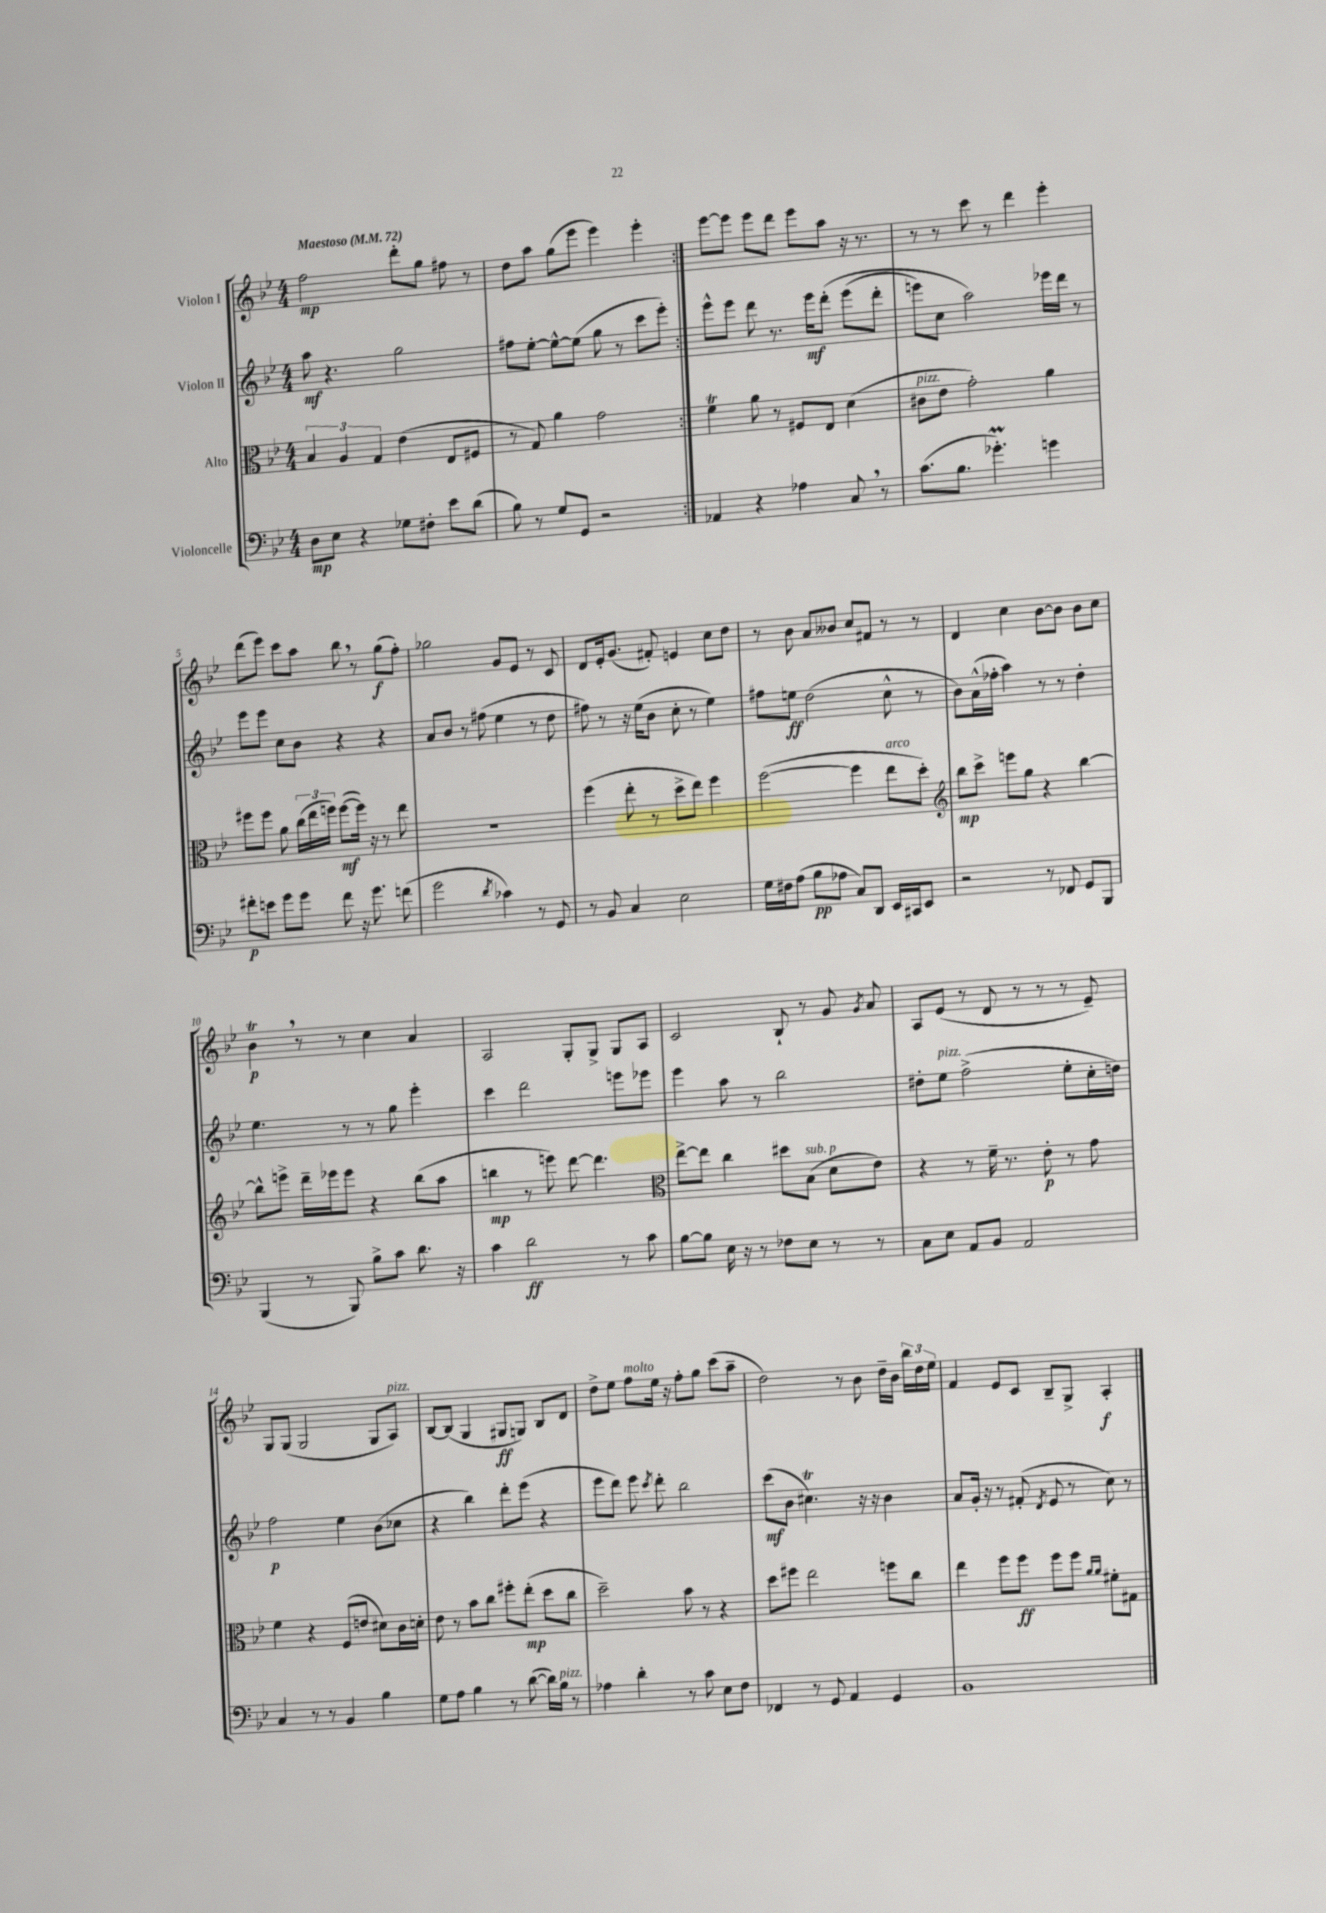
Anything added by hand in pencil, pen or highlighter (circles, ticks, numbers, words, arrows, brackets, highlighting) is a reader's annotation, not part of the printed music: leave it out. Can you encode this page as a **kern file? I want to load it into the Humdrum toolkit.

**kern	**dynam	**kern	**dynam	**kern	**dynam	**kern	**dynam
*part4	*part4	*part3	*part3	*part2	*part2	*part1	*part1
*staff4	*staff4	*staff3	*staff3	*staff2	*staff2	*staff1	*staff1
*I"Violoncelle	*	*I"Alto	*	*I"Violon II	*	*I"Violon I	*
*clefF4	*	*clefC3	*	*clefG2	*	*clefG2	*
*k[b-e-]	*	*k[b-e-]	*	*k[b-e-]	*	*k[b-e-]	*
*M4/4	*	*M4/4	*	*M4/4	*	*M4/4	*
*MM72	*	*MM72	*	*MM72	*	*MM72	*
=1	=1	=1	=1	=1	=1	=1	=1
!	!	!	!	!	!	!LO:TX:a:B:t=Maestoso	!
8D\L	mp	6B-/	.	8aa\	mf	2ff\	mp
8E-\J	.	.	.	4.r	.	.	.
.	.	6A/	.	.	.	.	.
4r	.	.	.	.	.	.	.
.	.	6G/	.	.	.	.	.
8G-X\L	.	(4e-\	.	2gg\	.	8ddd'\L	.
8F#X'\J	.	.	.	.	.	8gg\J	.
8e-\L	.	8E-/L	.	.	.	8ff#X\	.
(8d\J	.	8F#X/J	.	.	.	8r	.
=2	=2	=2	=2	=2	=2	=2	=2
8B-\)	.	8r	.	8ff#X\L	.	8dd\L	.
8r	.	8G/)	.	[8ee-'\J	.	8aa\J	.
8G/L	.	4a\	.	8ee-^^\L_	.	(8gg\L	.
8GG/J	.	.	.	(8ee-\J]	.	8eee-\J	.
2r	.	2g\	.	8gg\	.	4eee-\)	.
.	.	.	.	8r	.	.	.
.	.	.	.	8ccc\L	.	4eee-'\	.
.	.	.	.	8eee-'\J)	.	.	.
=3:|!	=3:|!	=3:|!	=3:|!	=3:|!	=3:|!	=3:|!	=3:|!
4AA-X/	.	4fT\	.	8eee-^^\L	.	[8eee-\L	.
.	.	.	.	8eee-\J	.	8eee-\J]	.
4r	.	8a\	.	8ddd\	.	8eee-\L	.
.	.	8r	.	8.r	.	8ddd\J	.
4A-X\	.	8F#X/L	.	.	.	8eee-\L	.
.	.	.	.	16eee-\KL	mf	.	.
.	.	8E-/J	.	(8ddd'\J	.	8aa\J	.
8C,/	.	(4d\	.	(8eee-\L	.	16r	.
.	.	.	.	.	.	8.r	.
8r	.	.	.	8ddd'\J	.	.	.
=4	=4	=4	=4	=4	=4	=4	=4
!	!	!LO:TX:a:i:t=pizz.	!	!	!	!	!
(8.c\L	.	8c#X\L	.	8eeen\L)	.	8r	.
.	.	8e-\J	.	8cc\J	.	8r	.
8.B-\J	.	.	.	.	.	.	.
.	.	2g'\)	.	2aa\)	.	8ccc\	.
4.g-XM'\)	.	.	.	.	.	8r	.
.	.	.	.	.	.	4ddd\	.
4gn\	.	4a\	.	16eee-X\LL	.	4eee-'\	.
.	.	.	.	16ddd\JJ	.	.	.
.	.	.	.	8r	.	.	.
!!LO:LB:g=z
=5	=5	=5	=5	=5	=5	=5	=5
8f#X'\L	p	8ff#X\L	.	8eee-\L	.	(8ddd\L	.
8en\J	.	8ff#\J	.	8eee-\J	.	8eee-\J)	.
8g\L	.	8a\	.	8cc\L	.	8ccc\L	.
8g\J	.	(24cc\LL	.	8b-\J	.	8aa\J	.
.	.	24ee-\	.	.	.	.	.
.	.	24ffn\JJ)	.	.	.	.	.
8f#\	.	([8ff\L	mf	4r	.	8bb-,\	.
16r	.	16ff\Jk])	.	.	.	8r	.
8.g\	.	16r	.	.	.	.	.
.	.	8r	.	4r	.	(8gg\L	f
(8fn\	.	8ee-\	.	.	.	8ff'\J)	.
=6	=6	=6	=6	=6	=6	=6	=6
2g\	.	1r	.	8a/L	.	2gg-X\	.
.	.	.	.	8b-/J	.	.	.
.	.	.	.	8r	.	.	.
.	.	.	.	(8ff#X\	.	.	.
8qd/	.	.	.	.	.	.	.
4c-X\)	.	.	.	4ee-\	.	8g/L	.
.	.	.	.	.	.	8e-/J	.
8r	.	.	.	8r	.	8r	.
8GG/	.	.	.	8dd\	.	8c/	.
=7	=7	=7	=7	=7	=7	=7	=7
8r	.	(4ff\	.	8ff#X\)	.	8d/L	.
8BB-/	.	.	.	8r	.	16e-'/k	.
.	.	.	.	.	.	(8.g/J	.
4C/	.	8ee-'\	.	16r	.	.	.
.	.	.	.	(16ee-\KL	.	.	.
.	.	8r	.	8b-\J	.	8f#X'/)	.
2E-\	.	8dd^\L	.	8cc'\	.	4en/	.
.	.	8ee-\J)	.	8r	.	.	.
.	.	4ff\	.	4ee-\)	.	8cc\L	.
.	.	.	.	.	.	8dd\J	.
=8	=8	=8	=8	=8	=8	=8	=8
16G\LL	.	([2ff\	.	8ff#X\L	.	8r	.
16F#X\J	.	.	.	.	.	.	.
(8A\J	.	.	.	8een\J	ff	8b-\	.
8B-\L	pp	.	.	(2dd\	.	8a/L	.
8A-X\J	.	.	.	.	.	8b--X/J	.
8C/L)	.	4ff\]	.	.	.	8cc/L	.
8DD/J	.	.	.	.	.	8f#X/J	.
!	!	!LO:TX:a:i:t=arco	!	!	!	!	!
16EE-/LL	.	8ee-\L	.	8cc^^\	.	8r	.
16CC#X/J	.	.	.	.	.	.	.
8EE-/J	.	8dd'\J)	.	8r	.	8r	.
=9	=9	=9	=9	=9	=9	=9	=9
*	*	*clefG2	*	*	*	*	*
2r	.	8bb-\L	mp	8b-\L)	.	4d/	.
.	.	8ccc^\J	.	(16a^^\L	.	.	.
.	.	.	.	16ff-X'\JJ	.	.	.
.	.	8eeen\L	.	4aa\)	.	4cc\	.
.	.	8gg\J	.	.	.	.	.
8r	.	4r	.	8r	.	[8b-\L	.
8FF-X/	.	.	.	8r	.	8b-\J]	.
8GG/L	.	[4bb-\	.	4dd'\	.	8b-\L	.
8BBB-/J	.	.	.	.	.	8cc\J	.
!!LO:LB:g=z
=10	=10	=10	=10	=10	=10	=10	=10
(4BBB-/	.	8bb-^^\L]	.	4.ee-\	.	4b-T,\	p
.	.	8eeen^\J	.	.	.	.	.
8r	.	16ddd~\LL	.	.	.	8r	.
.	.	16eee-X\J	.	.	.	.	.
8BBB-/)	.	8eee-\J	.	8r	.	8r	.
8B-^\L	.	4r	.	8r	.	4cc\	.
8c\J	.	.	.	8gg\	.	.	.
8.d\	.	(8bb-\L	.	4eee-'\	.	4a/	.
.	.	8aa\J	.	.	.	.	.
16r	.	.	.	.	.	.	.
=11	=11	=11	=11	=11	=11	=11	=11
4c\	.	4bbn\	mp	4ccc\	.	2A/	.
2d\	ff	8r	.	2ddd\	.	.	.
.	.	8eeen\)	.	.	.	.	.
.	.	[8ddd\	.	.	.	8G'/L	.
.	.	4.ddd\]	.	.	.	8G^/J	.
8r	.	.	.	8eeen\L	.	8G/L	.
8c\	.	.	.	8eee-X\J	.	8A/J	.
=12	=12	=12	=12	=12	=12	=12	=12
*	*	*clefC3	*	*	*	*	*
[8B-\L	.	[8ee-^\L	.	4eee-\	.	2c/	.
8B-\J]	.	8ee-\J]	.	.	.	.	.
16E-\	.	4cc\	.	8aa\	.	.	.
16r	.	.	.	.	.	.	.
8r	.	.	.	8r	.	.	.
8F-X\L	.	8dd#X\L	.	2bb-\	.	8B-`/	.
!	!	!LO:TX:a:i:t=sub. p	!	!	!	!	!
8E-\J	.	(8B-\J	.	.	.	8r	.
8r	.	8d\L	.	.	.	8g/	.
.	.	.	.	.	.	8qg/	.
8r	.	8e-\J)	.	.	.	8a/	.
=13	=13	=13	=13	=13	=13	=13	=13
8C\L	.	4r	.	8dd#X'\L	.	8A/L	.
!	!	!	!	!LO:TX:a:i:t=pizz.	!	!	!
8E-\J	.	.	.	8ee-\J	.	(8e-/J	.
8AA/L	.	8r	.	(2ff^\	.	8r	.
8BB-/J	.	16f~\	.	.	.	8d/	.
.	.	8.r	.	.	.	.	.
2AA/	.	.	.	.	.	8r	.
.	.	8e-'\	p	.	.	8r	.
.	.	8r	.	8ee-'\L	.	8r	.
.	.	8g\	.	16cc'\L	.	8e-~/)	.
.	.	.	.	16ddn\JJ)	.	.	.
!!LO:LB:g=z
=14	=14	=14	=14	=14	=14	=14	=14
4C/	.	4f\	.	2ff\	p	8G/L	.
.	.	.	.	.	.	(8G/J	.
8r	.	4r	.	.	.	2G/	.
8r	.	.	.	.	.	.	.
4BB-/	.	(8F/L	.	4ee-\	.	.	.
.	.	8en/J	.	.	.	.	.
4B-\	.	8d#X\L)	.	(8b-\L	.	8G/L	.
!	!	!	!	!	!	!LO:TX:a:i:t=pizz.	!
.	.	16c\L	.	8cc-X\J	.	8A/J)	.
.	.	16dn'\JJ	.	.	.	.	.
=15	=15	=15	=15	=15	=15	=15	=15
8G\L	.	8e-\	.	4r	.	[8B-/L	.
8A\J	.	8r	.	.	.	(8B-/J]	.
4B-\	.	8b-\L	.	4bb-\)	.	4G/	.
.	.	8cc\J	.	.	.	.	.
8r	.	8ff#X'\L	.	8ddd'\L	.	8G#X/L	ff
([8d\	.	(8ee-'\J	mp	(8eee-\J	.	8Gn/J)	.
16d\LL])	.	8dd\L	.	4r	.	8B-/L	.
!LO:TX:a:i:t=pizz.	!	!	!	!	!	!	!
16B-\JJ	.	.	.	.	.	.	.
8r	.	8cc\J	.	.	.	8d/J	.
=16	=16	=16	=16	=16	=16	=16	=16
4A-X\	.	2dd~\)	.	8eee-\L	.	8dd^\L	.
.	.	.	.	8ddd\J)	.	8ee-\J	.
!	!	!	!	!	!	!LO:TX:a:i:t=molto	!
4d'\	.	.	.	8eee-\	.	8ff\L	.
.	.	.	.	8qccc/	.	.	.
.	.	.	.	8ddd'\	.	16ee-\Jk	.
.	.	.	.	.	.	16r	.
8r	.	8b-\	.	2bb-\	.	8ff'\L	.
8c\	.	8r	.	.	.	8gg\J	.
8E-\L	.	4r	.	.	.	(8ccc\L	.
8F\J	.	.	.	.	.	8aa~\J	.
=17	=17	=17	=17	=17	=17	=17	=17
4FF-X/	.	8dd\L	.	(8ccc\L	mf	2dd\)	.
.	.	8ff#X\J	.	8b-\J	.	.	.
8r	.	2ee-\	.	4.cc#Xt\)	.	.	.
8GG/	.	.	.	.	.	.	.
4AA/	.	.	.	.	.	8r	.
.	.	.	.	16r	.	8b-\	.
.	.	.	.	16r	.	.	.
4GG/	.	8ffn\L	.	4b-\	.	16dd~\LL	.
.	.	.	.	.	.	16b-\JJ	.
.	.	8cc\J	.	.	.	24bb-\LL	.
.	.	.	.	.	.	24dd\	.
.	.	.	.	.	.	24ee-\JJ	.
=18	=18	=18	=18	=18	=18	=18	=18
1BB-	.	4ee-\	.	8a/L	.	4f/	.
.	.	.	.	16g'/Jk	.	.	.
.	.	.	.	16r	.	.	.
.	.	8ff\L	.	8r	.	8e-/L	.
.	.	8ff\J	ff	(8f#X'/	.	8c/J	.
.	.	.	.	8qd/	.	.	.
.	.	8ff\L	.	8e-/	.	8B-~/L	.
.	.	8ff\J	.	8r	.	8G^/J	.
.	.	16qqa/LL	.	.	.	.	.
.	.	16qqa/JJ	.	.	.	.	.
.	.	8f#X'\L	.	8cc\)	.	4A'/	f
.	.	8G#X\J	.	8r	.	.	.
==	==	==	==	==	==	==	==
*-	*-	*-	*-	*-	*-	*-	*-
